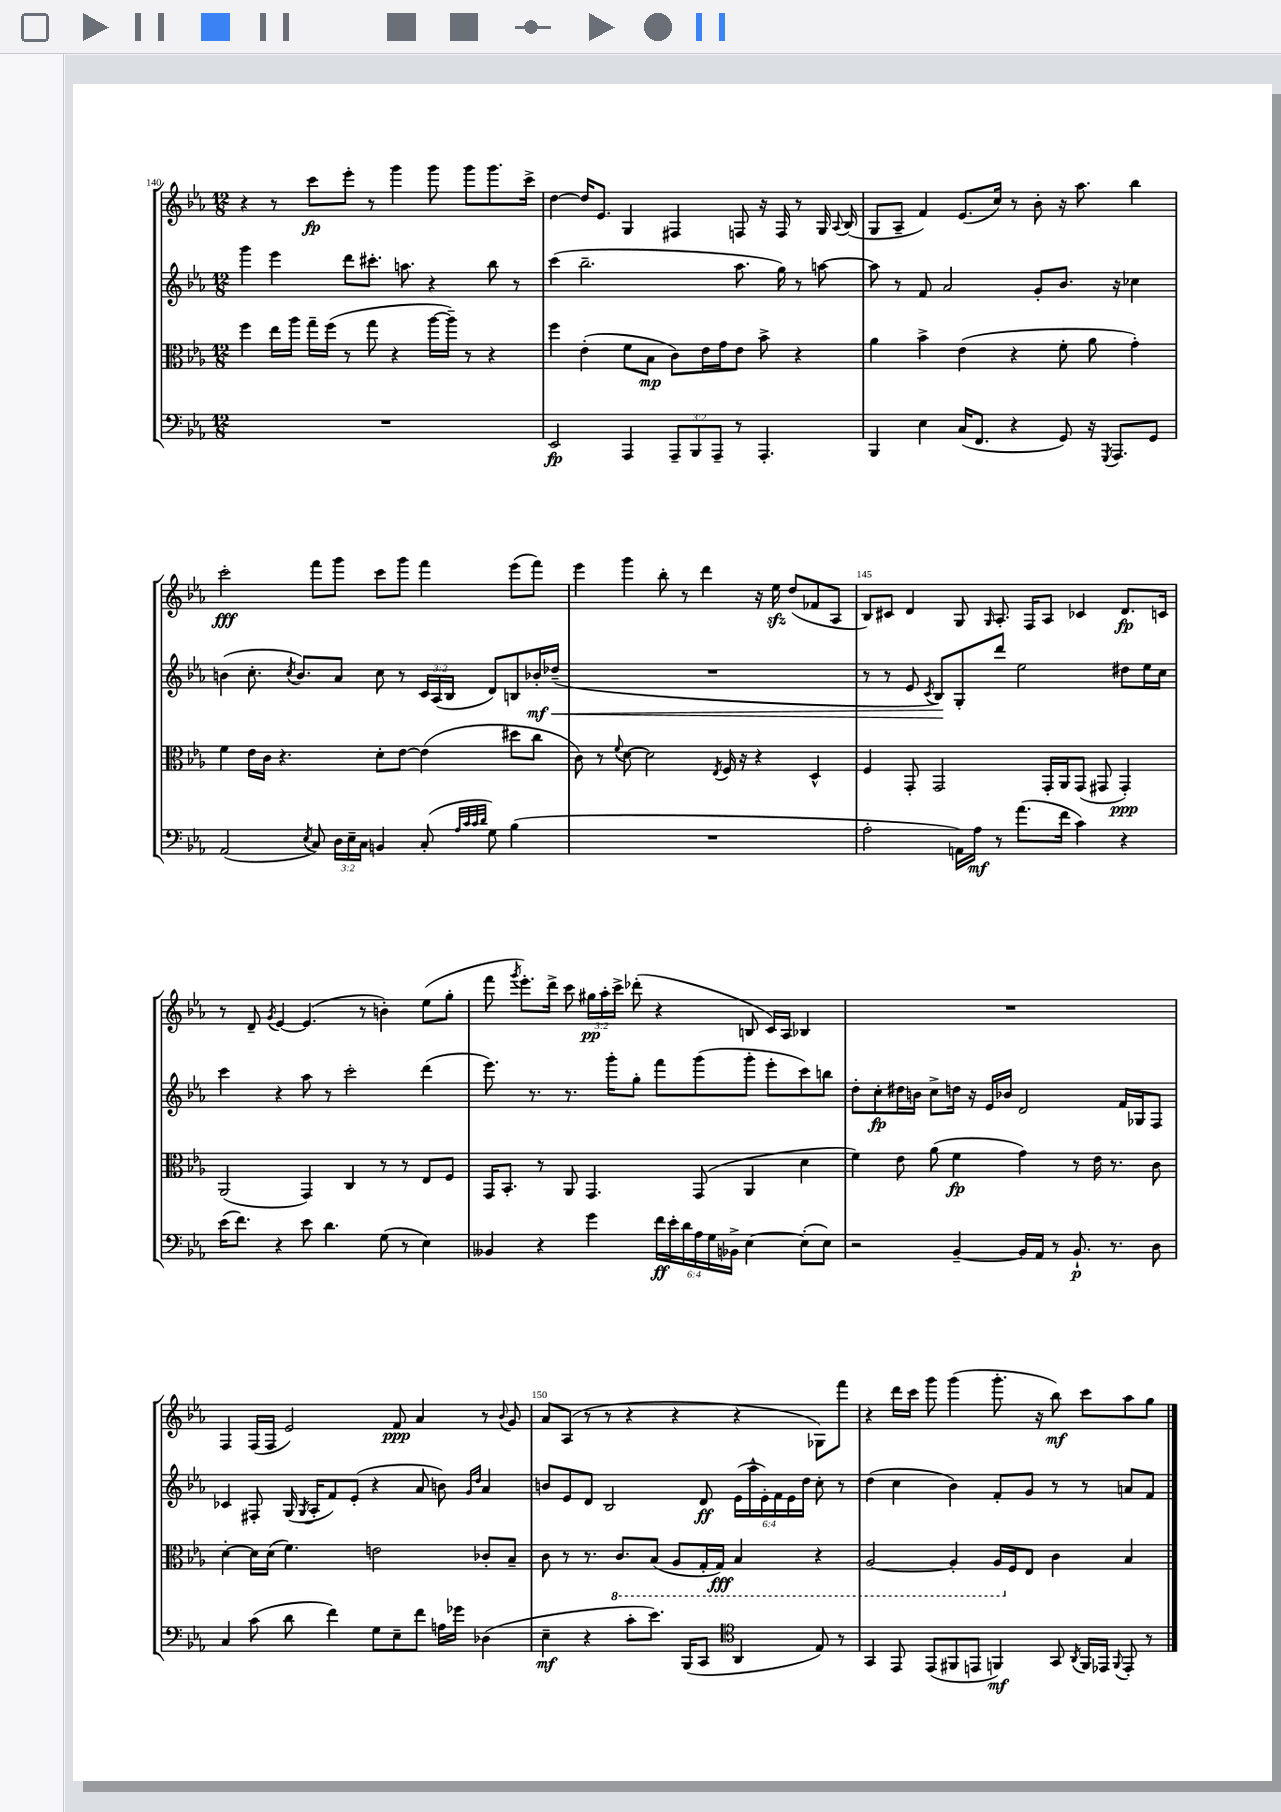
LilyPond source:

<<
\new StaffGroup <<
\new Staff = "s0" {
    \clef treble \key ees \major \numericTimeSignature \time 12/8 \override Staff.TupletNumber.text = #tuplet-number::calc-fraction-text
    \autoBeamOff r4 r8 c'''8[\fp ees'''8]-. r8 g'''4 g'''8 g'''8[ g'''8. c'''16]-> |
    d''4~ d''16[ ees'8.] g4 fis4 f8 r16 f16 r8 g16 \appoggiatura { aes8 } bes16( |
    g8[ aes8]-- f'4) ees'8.[( c''16]) r8 bes'8-. r16 aes''8. bes''4 |
    c'''2-.\fff f'''8[ g'''8] c'''8[ g'''8] f'''4 ees'''8[( f'''8]) |
    ees'''4 g'''4 bes''8-. r8 d'''4 r16 ees''16\sfz d''8[( fes'8 aes8] |
    bes8[) cis'8] d'4 g8 \grace { g16 } aes8.-. f16[ aes8] ces'4 d'8.[\fp c'16] |
    r8 d'8-- \acciaccatura { g'8 } ees'4~ ees'4.( r8 b'4-.) ees''8[( g''8]-. |
    f'''8 \acciaccatura { g'''8 } ees'''8.[-.) d'''16]-> c'''8 \tuplet 3/2 { gis''16[\pp aes''16-. c'''16]-> } des'''8-.( r4 b8 c'16[) aes16] bes4 |
    R1. |
    f4 f16[( f16] ees'2) f'8\ppp aes'4 r8 \appoggiatura { bes'8 } g'8 |
    aes'8[ aes8]( r8 r8 r4 r4 r4 ges8[) f'''8] |
    r4 d'''16[ c'''16] g'''8 g'''4( g'''8.-. r16 bes''8\mf) c'''8[ aes''8 g''8] \bar "|." |
}
\new Staff = "s1" {
    \clef treble \key ees \major \numericTimeSignature \time 12/8 \override Staff.TupletNumber.text = #tuplet-number::calc-fraction-text
    \autoBeamOff g'''4 ees'''4 d'''8[ cis'''8.]-. a''8. r4 bes''8 r8 |
    c'''4( bes''2.-- aes''8. g''16) r8 a''8~ |
    a''8 r8 f'8 aes'2 g'8[-. bes'8.] r16 ces''4 |
    b'4( c''8.-. \acciaccatura { c''8 } b'8.[) aes'8] c''8 r8 \tuplet 3/2 { c'16[ aes16( bes16] } d'8[) b8 bes'16-.\mf\< des''16]--( |
    R1. |
    r8 r8 ees'8 \acciaccatura { c'8 } bes8[\!) g8-. d'''8] ees''2 dis''8[ ees''16 c''16] |
    c'''4 r4 aes''8 r8 c'''2-. d'''4( |
    ees'''8.) r8. r8. g'''16[-. g''8]-. f'''8[ g'''8( g'''8]-. ees'''8[-. c'''8) b''8] |
    d''8[-. c''8-.\fp dis''16 b'16] c''8[-> d''16] r16 ees'16[ bes'16] d'2 f'16[ ges16 f8] |
    ces'4 fis8-. g16( \acciaccatura { g8 } aes16[-. f'8) ees'8]-.( r4 aes'8 b'8) \grace { g'16[ d''16] } aes'4 |
    b'8[ ees'8 d'8] bes2 d'8\ff \tuplet 6/4 { ees'16[( aes''16-^ ees'16-.) f'16 ees'16 d''16] } c''8-. r8 |
    d''4( c''4 bes'4) f'8[-. g'8] r8 r8 a'8[ f'8] \bar "|." |
}
\new Staff = "s2" {
    \clef alto \key ees \major \numericTimeSignature \time 12/8
    \autoBeamOff f''4 ees''16[ aes''16] g''16[-- f''16]( r8 g''8 r4 aes''16[~ aes''16]--) r8 r4 |
    f''4 ees'4-.( f'8[ bes8]\mp c'8[) ees'16 g'16 ees'8] bes'8-> r4 |
    aes'4 bes'4-> ees'4( r4 f'8-. aes'8 g'4-.) |
    f'4 ees'16[ c'16] r4. d'8[-. ees'8]~ ees'4( dis''8[ c''8] |
    c'8) r8 \appoggiatura { f'8 } d'8~ d'2 \acciaccatura { ees8 } f16 r16 r4 d4-^ |
    f4 g,8-. g,2 g,16[-. aes,16 g,8]( gis,8 gis,4-.\ppp) |
    aes,2( g,4) c4 r8 r8 ees8[ f8] |
    g,16[ bes,8.]-. r8 aes,8 g,4. g,8( aes,4 d'4 |
    f'4) ees'8 aes'8( f'4\fp g'4) r8 ees'16 r8. c'8 |
    d'4~-. d'16[ d'16]( f'4.) e'2 ces'8[-. bes8]-- |
    c'8 r8 r8. \ottava #-1 c8.[ bes,8]( aes,8[ g,16-. g,16]\fff) bes,4 r4 |
    aes,2~ aes,4-. aes,16[ \ottava #0 f16 ees8] c'4 bes4 \bar "|." |
}
\new Staff = "s3" {
    \clef bass \key ees \major \numericTimeSignature \time 12/8 \override Staff.TupletNumber.text = #tuplet-number::calc-fraction-text
    \autoBeamOff R1. |
    ees,2\fp aes,,4 \tuplet 3/2 { aes,,8[-- bes,,8 aes,,8]-- } r8 aes,,4.-. |
    bes,,4 ees4 c16[( f,8.] r4 g,8) r16 \acciaccatura { g,,8 } aes,,8.[ g,8] |
    aes,2( \acciaccatura { ees8 } c8) \tuplet 3/2 { d16[ ees16-- c16] } b,4 c8-.( \grace { aes32[ c'32 c'32 d'32] } g8) bes4( |
    R1. |
    aes2-. a,16[) aes16]\mf r8 aes'8.[( f'16] c'4) r4 |
    ees'16[( f'8.]) r4 ees'8 d'4. g8( r8 ees4) |
    beses,4 r4 g'4 \tuplet 6/4 { f'16[\ff ees'16-. d'16 aes16 g16 bes,16]-> } ees4~ ees8[-.( ees8]) |
    r2 bes,4~-- bes,16[ aes,16] r8 bes,8.-!\p r8. d8 |
    c4 c'8( d'8 f'4) g8[ ees8-- f'8] a16[ ges'16] des4( |
    ees4--\mf r4 c'8[-. ees'8.]) bes,,16[( c,8] \clef tenor aes,4 ees8) r8 |
    g,4 ees,8 ees,8[( fis,8 e,8] f,4\mf) g,8 \acciaccatura { aes,8 } f,16[ ees,16] \appoggiatura { f,8 } ees,8-. r8 \bar "|." |
}
>>
>>
\layout { \context { \Score currentBarNumber = #140 \override BarNumber.break-visibility = ##(#f #t #t) barNumberVisibility = #(every-nth-bar-number-visible 5) } }
